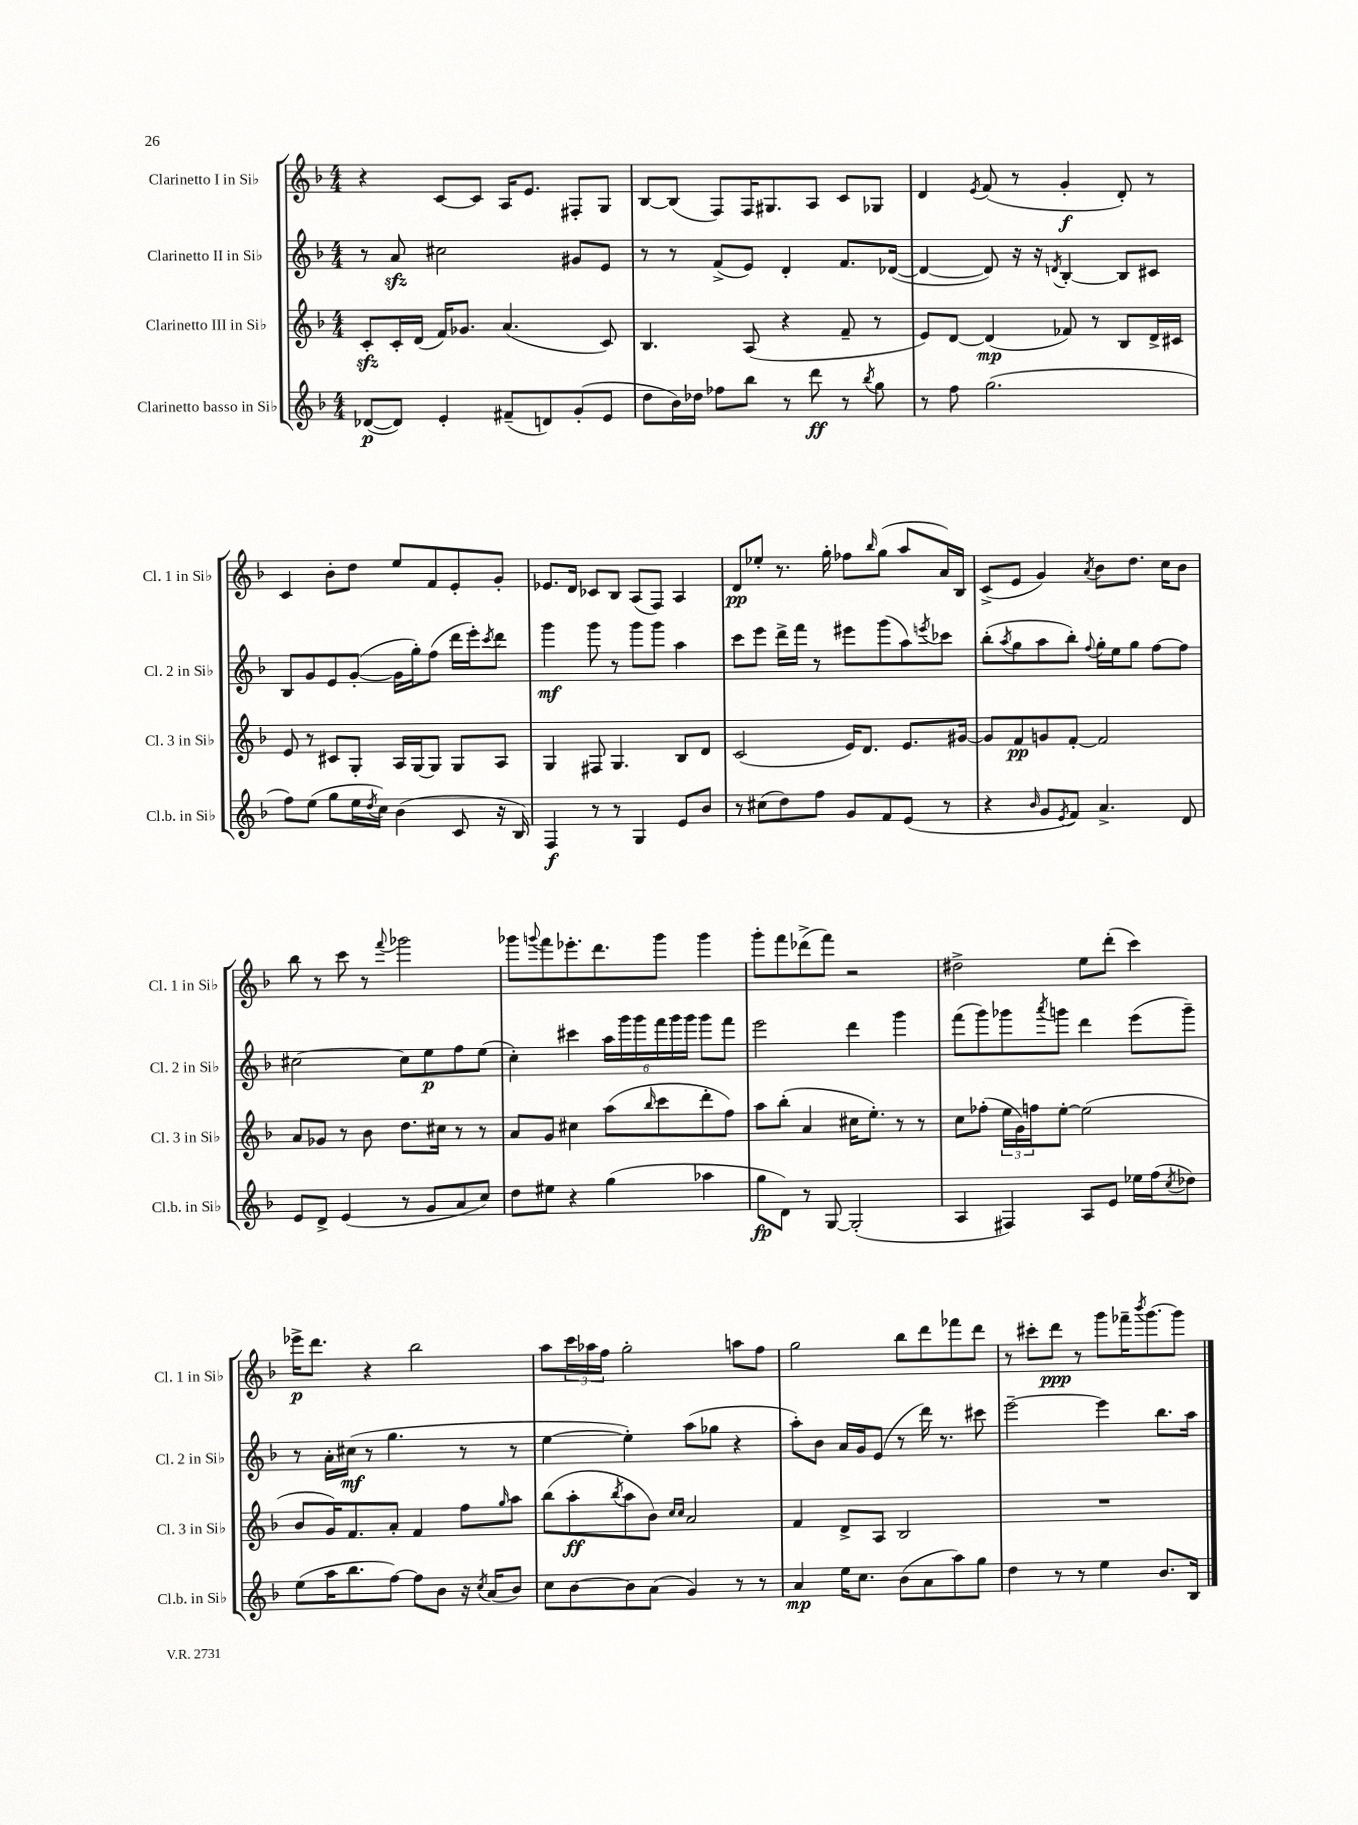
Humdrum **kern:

**kern	**kern	**kern	**kern
*staff4	*staff3	*staff2	*staff1
*clefG2	*clefG2	*clefG2	*clefG2
*k[b-]	*k[b-]	*k[b-]	*k[b-]
*M4/4	*M4/4	*M4/4	*M4/4
([8d-/L	8c'/L	8r	4r
8d-/]J)	16c'/L	8a/	.
.	(16d/JJ	.	.
4e'/	16f/LK)	2cc#\	[8c/L
.	8.g-/J	.	.
.	.	.	8c/]J
(8f#~/L	(4.a/	.	16A/LK
.	.	.	8.e/J
8d/)	.	.	.
(8g'/	.	8g#/L	8F#'/L
8e/J	8c/)	8e/J	8G/J
=	=	=	=
8dd\L	4.B-/	8r	[8B-/L
16b-\L)	.	8r	(8B-/]J
16dd-\JJ	.	.	.
8ff-\L	.	(8f^/L	8F/L)
8bb-\J	(8A/	8e/J)	16F/K
.	.	.	8.G#/
8r	4r	4d'/	.
8ddd\	.	.	8A/J
8r	8f~/	8.f/L	8c/L
8qbb-/	.	.	.
8gg\	8r	.	8G-/J
.	.	([16d-/Jk	.
=	=	=	=
8r	8e/L)	4d-/_	4d/
8ff\	[8d/J	.	.
.	.	.	8qe/
(2.gg\	(4d/]	8d-/])	(8f/
.	.	16r	8r
.	.	16r	.
.	.	8qd/	.
.	8f-/)	[4B-'/	4g'/
.	8r	.	.
.	8B-/L	8B-/]L	8d'/)
.	16d^/L	8c#/J	8r
.	16c#/JJ	.	.
=	=	=	=
8ff\L)	8e/	8B-/L	4c/
(8ee\J	8r	8g/	.
8gg\L	8c#/L	8e/	8b-'\L
16ee\L	8G'/J	([8g'/J	8dd\J
8qdd/	.	.	.
16cc\JJ)	.	.	.
(4b-\	16A/LL	16g\]LL	8ee/L
.	[16G/J	16gg'\J)	.
.	8G/]J	(8ff\J	8f/
8c/	8G/L	16ddd\LL	8e'/
.	.	16eee'\J)	.
.	.	8qccc/	.
16r	8A/J	8ddd\J	8g'/J
16B-/)	.	.	.
=	=	=	=
4F/	4G/	4ggg\	8.e-/L
.	.	.	16d/Jk
8r	8F#/	8ggg\	8c-/L
8r	4.G/	8r	8B-/J
4G/	.	8ggg\L	(8A/L
.	.	8ggg\J	8F/J)
8e/L	8B-/L	4aa\	4A/
8b-/J	8d/J	.	.
=	=	=	=
8r	(2c/	8ccc\L	8d/L
(8cc#\L	.	8eee\J	8ee-'/J
8dd\)	.	16ddd^\LL	8.r
.	.	16fff\JJ	.
8ff\J	.	8r	.
.	.	.	16gg'\
8g/L	16e/LK)	8eee#\L	8ff-\L
.	8.d/J	.	.
.	.	.	16qqbb-/
8f/	.	(8ggg\	(8gg\J
(8e/J	8.e/L	8aa\)	8aa/L
.	.	8qeee/	.
8r	.	8ccc-\J	16a/L)
.	[16g#/Jk	.	16B-/JJ
=	=	=	=
4r	8g#/]L	(8bb-'\L	(8c^/L
.	.	8qaa/	.
.	8f/	8gg\	8e/J
16qqb-/	.	.	.
8g/L	8g/	8aa\	4g/)
8qe/	.	.	.
8f/J)	[8f'/J	8bb-'\J)	.
.	.	8qqff/	8qa/
4.a^/	2f/]	16gg'\LL	8b-\L
.	.	16ee\J	.
.	.	8gg\J	8.dd\J
.	.	[8ff\L	.
.	.	.	16cc\LK
8d/	.	8ff\]J	8b-\J
=	=	=	=
8e/L	8a/L	[2cc#\	8bb-\
8d^/J	8g-/J	.	8r
(4e/	8r	.	8ccc\
.	8b-\	.	8r
.	.	.	8qqfff/
8r	8.dd\L	8cc#\]L	2ggg-\
8g/L	.	8ee\	.
.	16cc#\Jk	.	.
8a/	8r	8ff\	.
8cc/J)	8r	(8ee\J	.
=	=	=	=
8dd\L	8a/L	4cc'\)	8ggg-\L
.	.	.	8qqggg/
8ee#\J	8g/J	.	8fff\
4r	4cc#\	4ccc#\	8.eee-'\
.	.	.	8.ddd\
(4gg\	(8aa\L	24aa\LL	.
.	.	24ggg\	.
.	.	24ggg\	.
.	16qqbb-/	.	.
.	8ccc\	24fff\	8ggg\J
.	.	24ggg\	.
.	.	24ggg\JJ	.
4aa-\	8ddd'\	8ggg\L	4ggg\
.	8ff\J)	8fff\J	.
=	=	=	=
8gg\L	8aa\L	2eee\	8ggg'\L
8d\J)	(8bb-'\J	.	8fff\
8r	4a/	.	(8ddd-^\
[8G/	.	.	8fff\J)
(2G'/]	16cc#\LK	4ddd\	2r
.	8.ee'\J)	.	.
.	8r	4ggg\	.
.	8r	.	.
=	=	=	=
4A/	8cc\L	(8fff\L	2dd#^\
.	(8ff-'\J	8ggg\)	.
4F#/)	24ee\LL	8ggg-\	.
.	24g\)	.	.
.	24ff\J	.	.
.	.	8qaaa/	.
.	[8ee'\J	8ggg\J	.
8A/L	(2ee\]	4ddd\	8ee\L
8e/J	.	.	(8ddd'\J
16ee-\LL	.	(8eee\L	4ccc\)
(16ff\J	.	.	.
8qcc/	.	.	.
8dd-\J)	.	8ggg~\J)	.
=	=	=	=
(8ee\L	8b-/L	8r	16eee-^\LK
.	.	.	8.ddd\J
16aa\K	16g/K)	16a'\LL	.
8.bb-\	8.f/	(16cc#\JJ	.
.	.	8r	4r
[8ff\J)	8a'/J	4.gg\	.
8ff\]L	4f/	.	2bb-\
8b-\J	.	.	.
16r	8ff\L	8r	.
8qcc/	.	.	.
(16a/LK	.	.	.
.	16qqgg/	.	.
8b-/J)	8aa\J	8r	.
=	=	=	=
8cc\L	(8bb-\L	[4ee\	8aa\L
[8b-\	8aa'\	.	24ccc\L
.	.	.	24aa-\
.	.	.	24ff\JJ
.	8qbb-/	.	.
8b-\]	8aa\	4ee'\])	2gg'\
(8a\J	8b-\J)	.	.
.	16qqcc/LL	.	.
.	16qqcc/JJ	.	.
4g/)	2a/	(8aa\L	.
.	.	8gg-\J	.
8r	.	4r	8aa\L
8r	.	.	8ff\J
=	=	=	=
4a/	4f/	8aa'\L)	2gg\
.	.	8b-\J	.
16ee\LK	8d^/L	16a/LL	.
8.cc\J	.	16g/J	.
.	8A/J	(8e/J	.
(8b-\L	2B-/	8r	8bb-\L
8a\	.	16ddd\)	8ddd\
.	.	8.r	.
8aa\)	.	.	8fff-\
8gg\J	.	8ccc#\	8ddd\J
=	=	=	=
4dd\	1r	[2eee~\	8r
.	.	.	8ccc#'\L
8r	.	.	8ddd\J
8r	.	.	8r
4ee\	.	4eee\]	8ggg\L
.	.	.	16fff-~\K
.	.	.	8qbbb-/
.	.	.	[8.ggg\
8.b-/L	.	8.bb-\L	.
.	.	.	8ggg\]J
16B-/Jk	.	16aa\Jk	.
==	==	==	==
*-	*-	*-	*-
